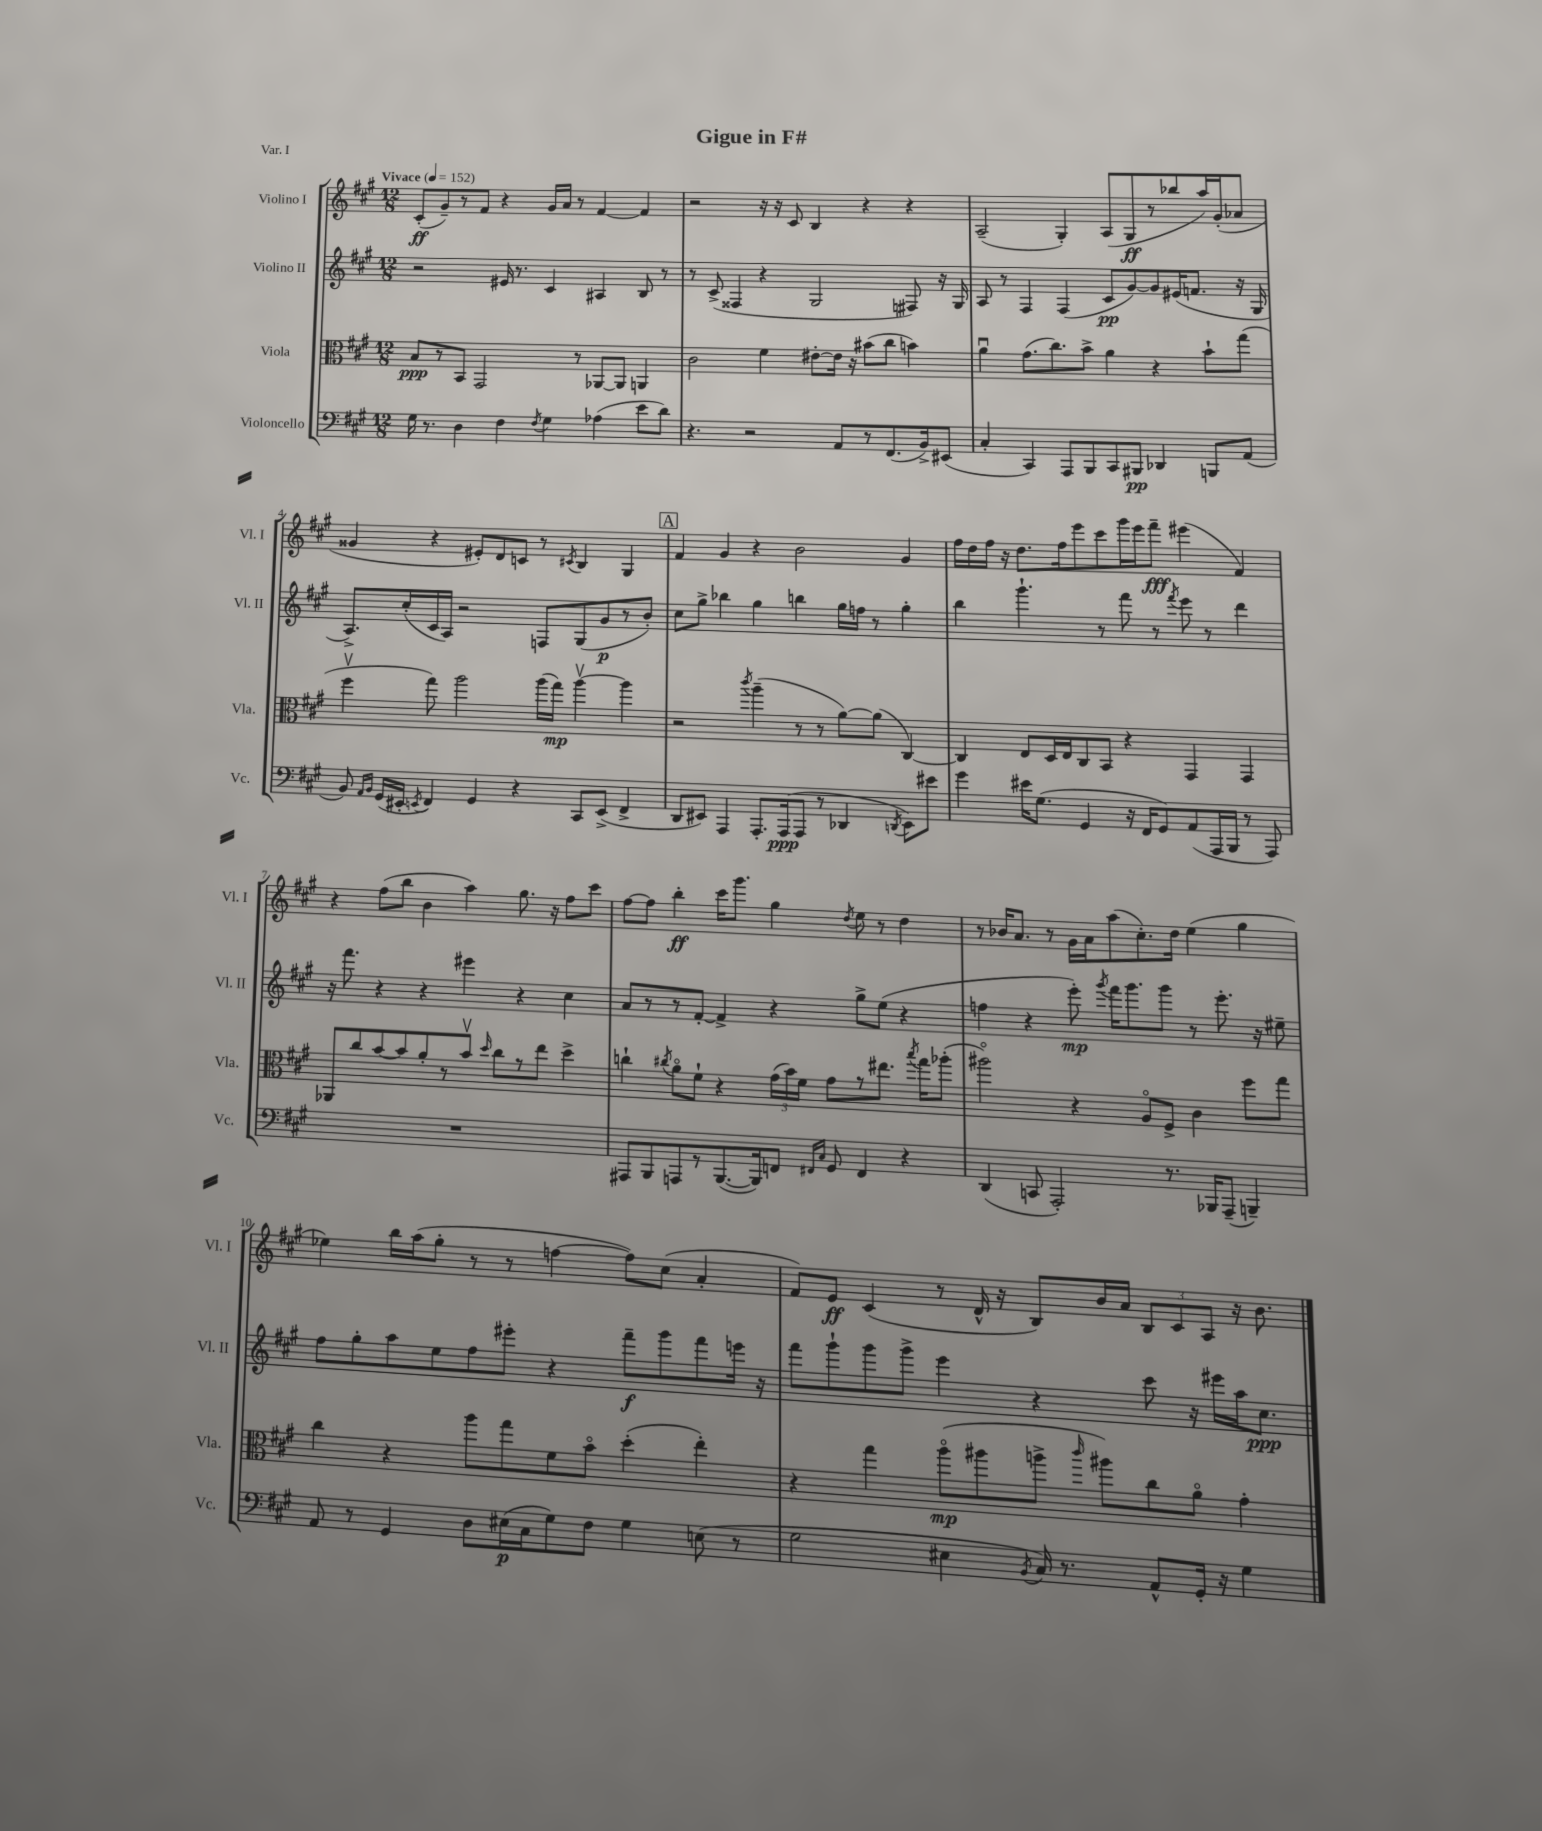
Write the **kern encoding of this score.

**kern	**dynam	**kern	**dynam	**kern	**dynam	**kern	**dynam
*part4	*part4	*part3	*part3	*part2	*part2	*part1	*part1
*staff4	*staff4	*staff3	*staff3	*staff2	*staff2	*staff1	*staff1
*I"Violoncello	*	*I"Viola	*	*I"Violino II	*	*I"Violino I	*
*I'Vc.	*	*I'Vla.	*	*I'Vl. II	*	*I'Vl. I	*
*clefF4	*	*clefC3	*	*clefG2	*	*clefG2	*
*k[f#c#g#]	*	*k[f#c#g#]	*	*k[f#c#g#]	*	*k[f#c#g#]	*
*M12/8	*	*M12/8	*	*M12/8	*	*M12/8	*
*MM152	*	*MM152	*	*MM152	*	*MM152	*
=1	=1	=1	=1	=1	=1	=1	=1
!	!	!	!	!	!	!LO:TX:a:B:t=Vivace	!
16G#\	.	8B/L	ppp	2r	.	(8c#'/L	ff
8.r	.	.	.	.	.	.	.
.	.	8r	.	.	.	8g#~/)	.
4D\	.	8BB/J	.	.	.	8r	.
.	.	2GG#/	.	.	.	8f#/J	.
4F#\	.	.	.	16e#X/	.	4r	.
.	.	.	.	8.r	.	.	.
8qF#/	.	.	.	.	.	.	.
4G#\	.	.	.	4c#/	.	16g#/LL	.
.	.	.	.	.	.	16a/JJ	.
.	.	8r	.	.	.	8r	.
(4A-X\	.	[8AA-X/L	.	4A#X/	.	[4f#/	.
.	.	8AA-/J]	.	.	.	.	.
8e\L	.	4AAn/	.	8B/	.	4f#/]	.
8d\J)	.	.	.	8r	.	.	.
=2	=2	=2	=2	=2	=2	=2	=2
4.r	.	2c#\	.	8r	.	2r	.
.	.	.	.	(8c#^/	.	.	.
.	.	.	.	4F##X/	.	.	.
2r	.	.	.	.	.	.	.
.	.	4f#\	.	4r	.	16r	.
.	.	.	.	.	.	16r	.
.	.	.	.	.	.	8c#/	.
.	.	[8e#X'\L	.	2G#/	.	4B/	.
8AA/L	.	16e#\Jk]	.	.	.	.	.
.	.	16r	.	.	.	.	.
8r	.	(8b#X\L	.	.	.	4r	.
(8.FF#/	.	8cc#\J	.	.	.	.	.
.	.	4bn\)	.	8F#X/)	.	4r	.
16BB^/k)	.	.	.	.	.	.	.
(8EE#X/J	.	.	.	16r	.	.	.
.	.	.	.	16G#/	.	.	.
=3	=3	=3	=3	=3	=3	=3	=3
4C#'/	.	4au\	.	8A/	.	(2A~/	.
.	.	.	.	8r	.	.	.
4CC#/)	.	(8.g#\L	.	4F#/	.	.	.
.	.	8.cc#\)	.	.	.	.	.
8AAA/L	.	.	.	(4F#/	.	4G#'/)	.
8BBB/	.	8b^\J	.	.	.	.	.
8CC#/	.	4a\	.	8c#/L	pp	(8A/L	.
8BBB#X/J	pp	.	.	[8g#/)	.	8G#/	ff
4DD-X/	.	4r	.	8g#/]	.	8r	.
.	.	.	.	(16e#X/K	.	8bb-X/	.
.	.	.	.	8.fn/J	.	.	.
8BBBn/L	.	8b`\L	.	.	.	16aa/L)	.
.	.	.	.	.	.	(16g#'/J	.
(8AA/J	.	(8gg#\J	.	16r	.	8a-X/J	.
.	.	.	.	16G#/	.	.	.
!!LO:LB:g=z
=4	=4	=4	=4	=4	=4	=4	=4
8BB/)	.	4ff#v\	.	8.A^/L)	.	4g##X/	.
16qqAA/LL	.	.	.	.	.	.	.
16qqBB/JJ	.	.	.	.	.	.	.
(16GG#/LL	.	.	.	.	.	.	.
16EE#X'/JJ	.	.	.	(16cc#'/L	.	.	.
8qEEn/	.	.	.	.	.	.	.
4FF#/)	.	8gg#\)	.	16c#/	.	4r	.
.	.	.	.	16A/JJ)	.	.	.
.	.	2aa\	.	2r	.	.	.
4GG#/	.	.	.	.	.	8e#X'/L)	.
.	.	.	.	.	.	8d/	.
4r	.	.	.	.	.	8cn/J	.
.	.	(16aa\LL	.	8Fn/L	.	8r	.
.	.	16gg#\JJ)	mp	.	.	.	.
.	.	.	.	.	.	8qc#X/	.
8CC#/L	.	[4aav\	.	(8G#/	.	4B/	.
(8EE^/J	.	.	.	8g#/	p	.	.
4FF#^/	.	4aa\]	.	8r	.	4G#/	.
.	.	.	.	8b'/J)	.	.	.
!!LO:REH:place=s1:t=A
=5	=5	=5	=5	=5	=5	=5	=5
8DD/L	.	2r	.	8cc#\L	.	4f#/	.
8EE#X/J)	.	.	.	8gg#^\J	.	.	.
4AAA/	.	.	.	4bb-X\	.	4g#/	.
.	.	8qccc#/	.	.	.	.	.
8.AAA'/L	.	(4aa~\	.	4gg#\	.	4r	.
(16AAA/k	ppp	.	.	.	.	.	.
8AAA/J	.	8r	.	4bbn\	.	2b\	.
8r	.	8r	.	.	.	.	.
4DD-X/	.	[8a\L)	.	16gg#\LL	.	.	.
.	.	.	.	16ffn\JJ	.	.	.
.	.	(8a\J]	.	8r	.	.	.
8qDDn/	.	.	.	.	.	.	.
8EE#\L)	.	[4C#/)	.	4gg#'\	.	4g#/	.
8e#X\J	.	.	.	.	.	.	.
=6	=6	=6	=6	=6	=6	=6	=6
4g#\	.	4C#/]	.	4bb\	.	16ff#\LL	.
.	.	.	.	.	.	16dd\	.
.	.	.	.	.	.	16ff#\JJ	.
.	.	.	.	.	.	16r	.
16e#X\KL	.	8E/L	.	4.ggg#`\	.	8.dd\L	.
(8.G#\J	.	.	.	.	.	.	.
.	.	16D/L	.	.	.	.	.
.	.	16E/J	.	.	.	16ff#\k	.
4GG#/	.	8C#/	.	.	.	8eee\	.
.	.	8BB/J	.	8r	.	8ccc#\	.
16r	.	4r	.	8fff#\	.	16ggg#\L	.
16FF#/KL	.	.	.	.	.	16eee\J	.
8GG#/)	.	.	.	8r	.	8fff#~\J	fff
.	.	.	.	8qfff#/	.	.	.
(8AA/	.	4GG#/	.	8eee\	.	(4eee#X\	.
16AAA/L	.	.	.	8r	.	.	.
16BBB/JJ	.	.	.	.	.	.	.
8r	.	4GG#/	.	4ddd\	.	4f#/)	.
8AAA/)	.	.	.	.	.	.	.
!!LO:LB:g=z
=7	=7	=7	=7	=7	=7	=7	=7
1.r	.	8AA-X/L	.	16r	.	4r	.
.	.	.	.	8.fff#\	.	.	.
.	.	8cc#/	.	.	.	.	.
.	.	[8b/	.	4r	.	(8ff#\L	.
.	.	8b/]	.	.	.	8bb\J	.
.	.	8a'/	.	4r	.	4b\	.
.	.	8r	.	.	.	.	.
.	.	8bv/J	.	4eee#X\	.	4aa\)	.
.	.	16qqdd/	.	.	.	.	.
.	.	8cc#\L	.	.	.	.	.
.	.	8r	.	4r	.	8.gg#\	.
.	.	8ee\J	.	.	.	.	.
.	.	.	.	.	.	16r	.
.	.	4dd^\	.	4cc#\	.	8ff#\L	.
.	.	.	.	.	.	8ccc#\J	.
=8	=8	=8	=8	=8	=8	=8	=8
8AAA#X/L	.	4ccn`\	.	8a/L	.	[8ff#\L	.
8BBB/	.	.	.	8r	.	8ff#\J]	.
.	.	8qcc#X/	.	.	.	.	.
8AAAn/	.	8a\L	.	8r	.	4bb'\	ff
8r	.	8f#`\J	.	[8f#'/J	.	.	.
([8.BBB/	.	4r	.	4f#^/]	.	16ccc#\KL	.
.	.	.	.	.	.	8.ggg#\J	.
16BBB/k])	.	.	.	.	.	.	.
8FFn/J	.	(24g#\LL	.	4r	.	4gg#\	.
.	.	24b\)	.	.	.	.	.
.	.	24f#\JJ	.	.	.	.	.
16qqFF#X/LL	.	.	.	.	.	.	.
16qqC#/JJ	.	.	.	.	.	.	.
8GG#/	.	8g#\L	.	.	.	.	.
.	.	.	.	.	.	8qdd/	.
4FF#/	.	8r	.	8gg#^\L	.	8ee\	.
.	.	8.ee#X\J	.	(8ee\J	.	8r	.
4r	.	.	.	4r	.	4dd\	.
.	.	8qbb/	.	.	.	.	.
.	.	16gg#\KL	.	.	.	.	.
.	.	(8aa-X'\J	.	.	.	.	.
=9	=9	=9	=9	=9	=9	=9	=9
(4DD/	.	2aa#X\)	.	4ffn\	.	8r	.
.	.	.	.	.	.	16b-X/KL	.
.	.	.	.	.	.	8.a/J	.
8CCn/	.	.	.	4r	.	.	.
2AAA'/)	.	.	.	.	.	8r	.
.	.	4r	.	8eee'\)	mp	16g#\LL	.
.	.	.	.	.	.	16a\J	.
.	.	.	.	8qggg#/	.	.	.
.	.	.	.	16fff#\KL	.	(8aa\	.
.	.	.	.	8.ggg#\	.	.	.
.	.	8A/L	.	.	.	8.cc#'\)	.
8.r	.	8F#^/J	.	8ggg#\J	.	.	.
.	.	.	.	.	.	16dd\Jk	.
.	.	4c#\	.	8r	.	(4ee\	.
16BBB-X/KL	.	.	.	.	.	.	.
(8AAA~/J	.	.	.	8.eee'\	.	.	.
4BBBn~/)	.	8ff#\L	.	.	.	4gg#\	.
.	.	.	.	16r	.	.	.
.	.	8gg#\J	.	8ee#X~\	.	.	.
!!LO:LB:g=z
=10	=10	=10	=10	=10	=10	=10	=10
8AA/	.	4cc#\	.	8ff#\L	.	4ee-X\)	.
8r	.	.	.	8gg#'\	.	.	.
4GG#/	.	4r	.	8aa\	.	16bb\LL	.
.	.	.	.	.	.	(16aa\J	.
.	.	.	.	8ee\	.	8gg#'\J	.
8D\L	.	8aa\L	.	8ff#\	.	8r	.
(16E#X\L	p	8gg#\	.	8eee#X'\J	.	8r	.
16C#\J	.	.	.	.	.	.	.
8G#\)	.	8f#\	.	4r	.	[4ffn\	.
8F#\J	.	8b\J	.	.	.	.	.
4G#\	.	(4dd'\	.	8fff#~\L	f	8ff\L])	.
.	.	.	.	8ggg#\	.	(8cc#\J	.
(8En\	.	4ee'\)	.	8fff#\	.	4a'/	.
8r	.	.	.	16eeen\Jk	.	.	.
.	.	.	.	16r	.	.	.
=11	=11	=11	=11	=11	=11	=11	=11
2G#\	.	4r	.	8fff#\L	.	8f#/L)	.
.	.	.	.	8ggg#`\	.	8e/J	ff
.	.	4gg#\	.	8ggg#\	.	(4c#/	.
.	.	.	.	8ggg#^\J	.	.	.
4E#X\	.	(8aa\L	mp	4eee\	.	8r	.
.	.	8aa#X\	.	.	.	16d^^/	.
.	.	.	.	.	.	16r	.
8qBB/	.	.	.	.	.	.	.
16C#/)	.	8aan^\J	.	4r	.	8B/L)	.
8.r	.	.	.	.	.	.	.
.	.	16qqccc#/	.	.	.	.	.
.	.	8aa#X\L)	.	.	.	16b/L	.
.	.	.	.	.	.	16a/JJ	.
8AA^^/L	.	8cc#\	.	8ccc#\	.	12B/L	.
.	.	.	.	.	.	12c#/	.
16GG#'/Jk	.	8a\J	.	16r	.	.	.
.	.	.	.	.	.	12A/J	.
16r	.	.	.	16eee#X\LL	.	.	.
4G#\	.	4g#'\	.	16aa\J	.	16r	.
.	.	.	.	8.cc#\J	ppp	8.b\	.
==	==	==	==	==	==	==	==
*-	*-	*-	*-	*-	*-	*-	*-
